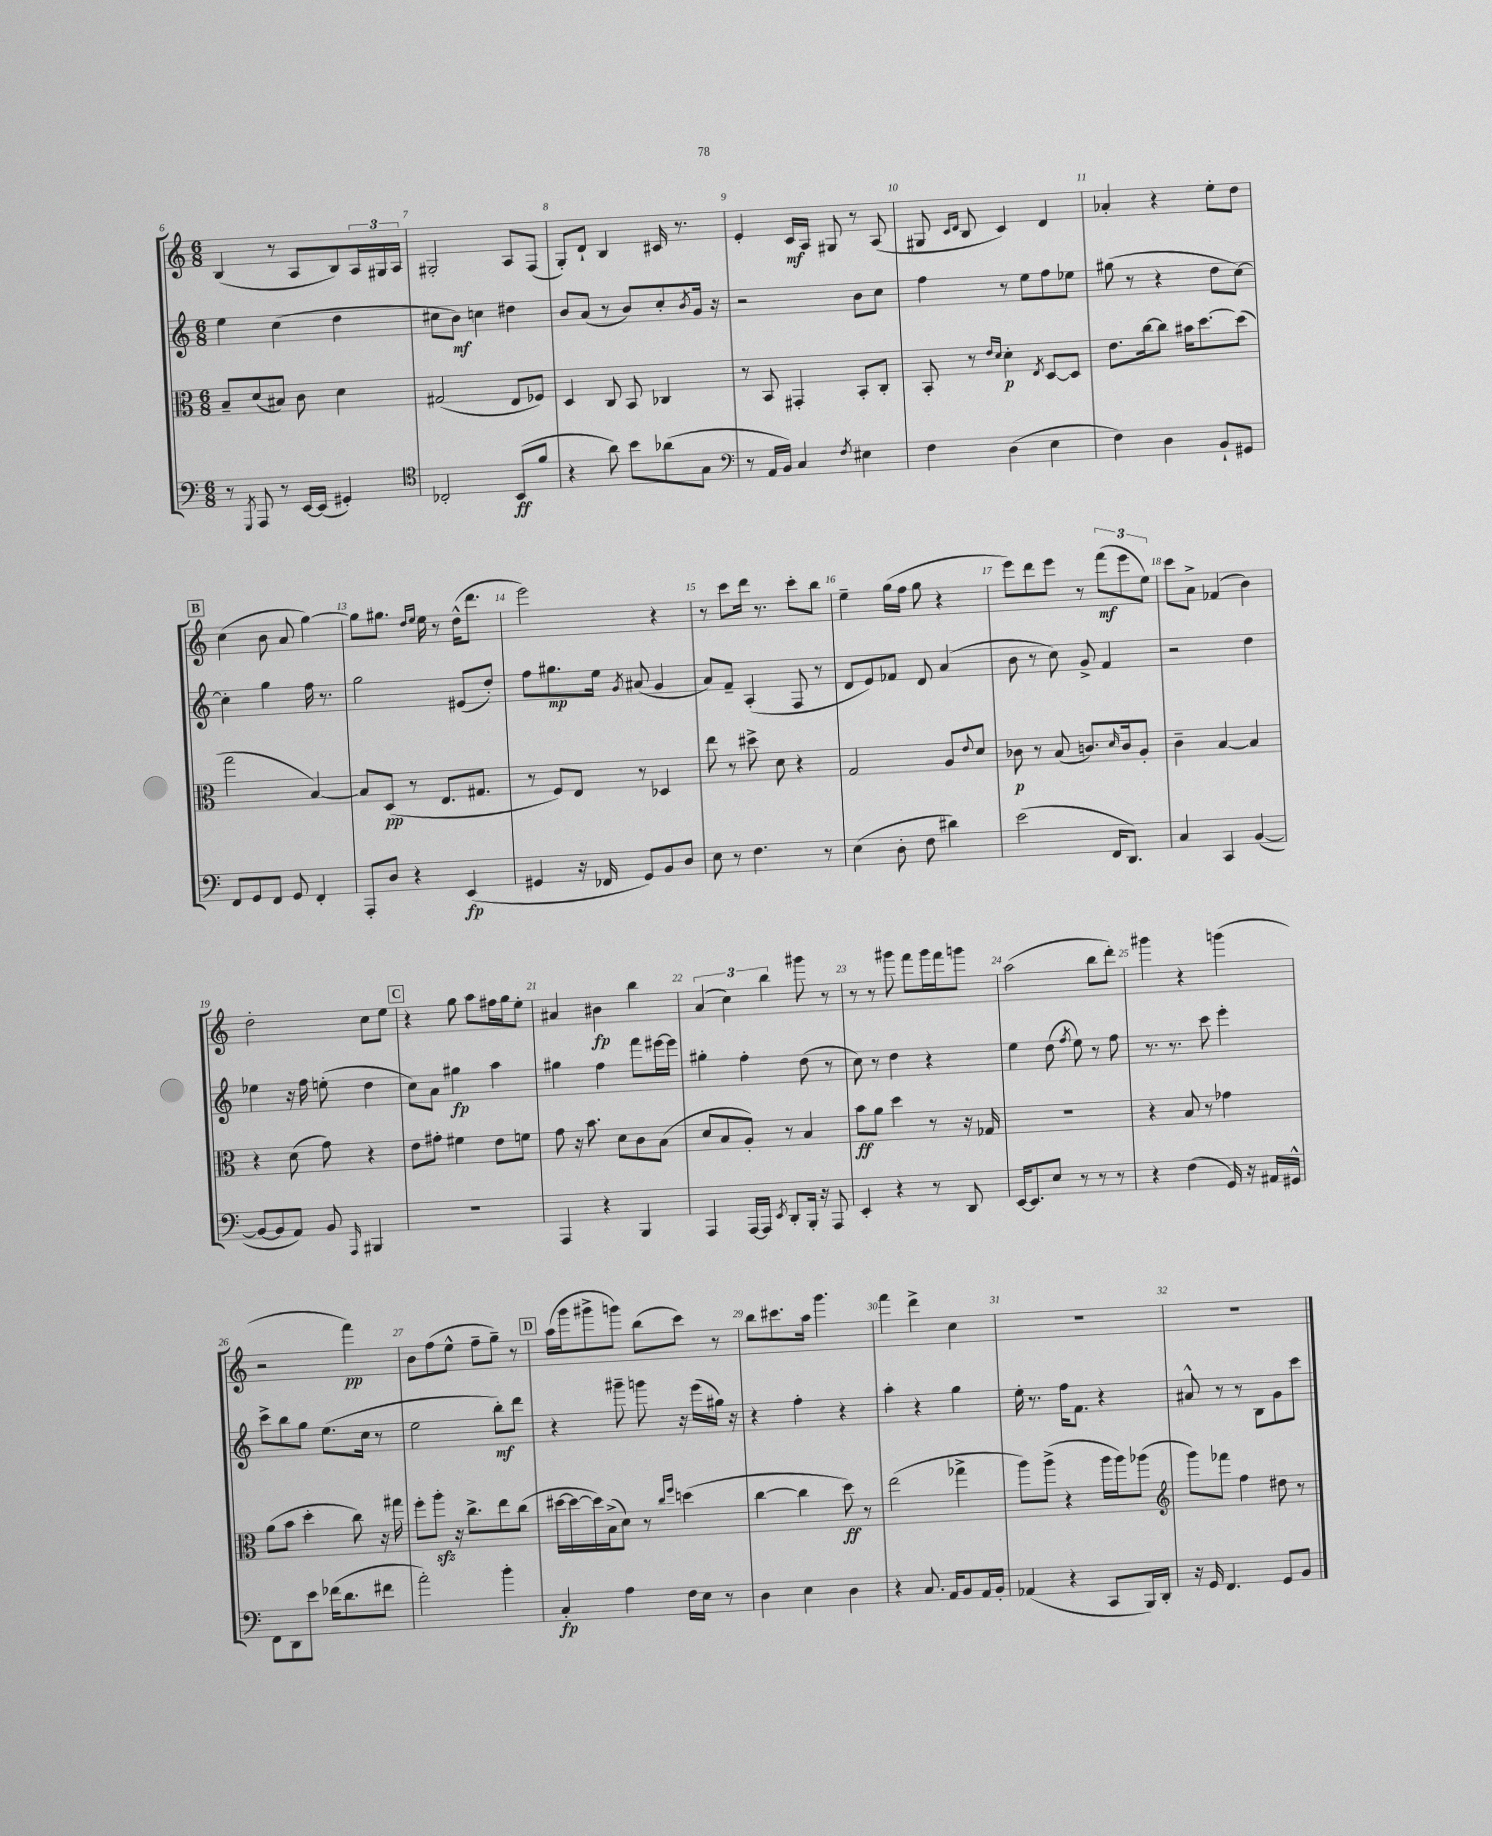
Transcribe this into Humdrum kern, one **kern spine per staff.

**kern	**kern	**kern	**kern
*staff4	*staff3	*staff2	*staff1
*clefF4	*clefC3	*clefG2	*clefG2
*k[]	*k[]	*k[]	*k[]
*M6/8	*M6/8	*M6/8	*M6/8
8r	8B~	4ee	(4B
8qGGG	.	.	.
8AAA	(8d	.	.
8r	8B#)	(4cc	8r
[16EE	8c	.	8A
(16EE]	.	.	.
4GG#')	4d	4dd	8B)
.	.	.	24A
.	.	.	24G#
.	.	.	24A
=	=	=	=
*clefC4	*	*	*
2C-'	(2G#	8cc#	2G#'
.	.	8b)	.
.	.	4cc	.
(8BB	8E	4dd#	8A
8f	8F-)	.	(8F
=	=	=	=
4r	4D	8b	8G')
.	.	(8a	8d`
8a)	8C	8r	4B
8b	8BB	8b)	.
(8a-	4C-	8cc'	16c#
.	.	.	8.r
.	.	8qb	.
8G	.	16g	.
.	.	16r	.
=	=	=	=
*clefF4	*	*	*
8r	8r	2r	4e'
16AA	8BB	.	.
16BB)	.	.	.
4C	4GG#'	.	16c
.	.	.	16A
.	.	.	8G#
8qF	.	.	.
4E#	8BB'	8b	8r
.	8C'	8cc	(8A
=	=	=	=
4F	8BB'	4ff	8G#
.	.	.	16qqc
.	.	.	16qqd
.	8r	.	8B
.	16qqe	.	.
.	16qqd	.	.
(4D	4d'	8r	4c)
.	.	8ee	.
.	8qE	.	.
4E	[8D	8ff	4d
.	8D]	8ee-	.
=	=	=	=
4F)	8.e	(8gg#	4a-'
.	.	8r	.
.	[16cc	.	.
4D	8cc]	4r	4r
.	16b#	.	.
.	[8.dd	.	.
8BB`	.	8dd	8ee'
8GG#	(8dd]	[8cc)	8dd
=	=	=	=
8FF	2gg	4cc']	(4cc
8GG	.	.	.
8FF	.	4gg	8b
8GG	.	.	8a
4FF'	[4B)	16ff	[4gg)
.	.	8.r	.
=	=	=	=
8AAA'	8B]	2gg	8gg]
8D	(8D	.	8.gg#
4r	8r	.	.
.	.	.	16qqdd
.	.	.	16qqee
.	.	.	16ee
.	8.E	.	8r
(4EE	.	(8e#	(16dd^^
.	8.G#	.	8.ddd
.	.	8dd')	.
=	=	=	=
4GG#	8r	8ff	2eee)
.	8F)	8.gg#	.
16r	8E	.	.
16FF-	.	16ee	.
.	.	8qg	.
8GG#)	8r	(8a#	.
8BB	4D-	4g	4r
8D	.	.	.
=	=	=	=
8E	8ee	8a)	8r
8r	8r	8f~	8ccc
4.F	8dd#^	(4A'	16ddd
.	.	.	8.r
.	8d	.	.
.	4r	8F	8ccc'
8r	.	8r	8bb
=	=	=	=
(4E	2G	8d	4ee~
.	.	8e)	.
8D'	.	8f-	(16gg
.	.	.	16ff
8F	.	8d	8gg
4d#)	8A	(4a	4r
.	8qqe	.	.
.	8d	.	.
=	=	=	=
(2e	8c-	8b	8eee)
.	8r	8r	8ddd
.	(8B	8cc)	8eee
.	8.c)	8g^	8r
16FF	.	4f	(12fff
.	16qqd	.	.
8.DD)	16c	.	.
.	.	.	12eee
.	8A'	.	.
.	.	.	12ee)
=	=	=	=
4C	4c~	2r	8ccc
.	.	.	8a^
4CC	[4B	.	(4f-
([4BB	4B]	4dd	4b)
=	=	=	=
8BB_	4r	4ee-	2dd'
8BB]	.	.	.
8AA)	(8d	16r	.
.	.	16ff	.
8BB	8g)	(8ee'	.
16qqAAA	.	.	.
4BBB#	4r	4dd	8cc
.	.	.	8ee
=	=	=	=
2.r	8e	8cc)	4r
.	8g#'	8a	.
.	4f#	4gg#	8gg
.	.	.	8aa
.	8e	4aa	16ff#
.	.	.	16gg
.	8f	.	8ee'
=	=	=	=
4AAA	8g	4gg#	4a#
.	16r	.	.
.	8.b	.	.
4r	.	4ff	4b#
.	8d	.	.
4BBB	8c	8fff	4bb
.	(8B	[16eee#	.
.	.	16eee#]	.
=	=	=	=
4AAA	8d	4gg#'	(6a
.	8B	.	.
.	.	.	6cc)
[16AAA	8A')	4ff'	.
16AAA]	.	.	.
.	.	.	6bb
8qEE	.	.	.
8DD'	8r	.	.
16BBB'	4B	(8dd	8ggg#
16r	.	.	.
8AAA	.	8r	8r
=	=	=	=
4EE'	8b	8cc)	8r
.	8a	8r	8r
4r	4dd	4dd	8ggg#
.	.	.	8fff
8r	8r	4r	16ggg#
.	.	.	16fff
8DD	16r	.	8ggg
.	16G-	.	.
=	=	=	=
[16EE	2.r	4ee	(2aa
8.EE]	.	.	.
8E	.	(8dd	.
.	.	8qff	.
8r	.	8ee)	.
8r	.	8r	8bb
8r	.	8ff	8ddd')
=	=	=	=
4r	4r	8.r	4ggg#
.	.	8.r	.
(4F	8B	.	4r
.	8r	8ccc	.
16GG)	4g-	4eee'	(4ggg
16r	.	.	.
16AA#	.	.	.
16GG#^^	.	.	.
=	=	=	=
8FF	(8a	8ccc^	2r
8DD	8b	8bb	.
8e	4dd'	8gg	.
(16f-	.	(8.ee	.
8.d	.	.	.
.	8cc)	.	4fff)
.	.	16cc	.
8f#	16r	8r	.
.	16gg#	.	.
=	=	=	=
2a')	8ff'	2ee	8b
.	8aa'	.	(8ff
.	16r	.	8ee^^
.	8.cc^	.	.
.	.	.	8ff~
4b'	8ee	8bb')	8gg~)
.	(8cc	8ddd	8r
=	=	=	=
4C'	[16dd#	4r	(16aa
.	16dd#_	.	16ggg
.	16dd#])	.	8ggg#^
.	(16B^	.	.
4A	8d)	8ggg#~	8ggg)
.	8r	8ggg	(8bb
.	16qqcc	.	.
.	16qqff	.	.
16F	(4dd	16r	8ccc)
16E	.	(16eee	.
8r	.	16gg#)	8r
.	.	16r	.
=	=	=	=
4D	[4cc	4r	8bb
.	.	.	8.ccc#
4E	4cc]	4ff'	.
.	.	.	16aa
.	.	.	4.ggg
4D	8dd)	4r	.
.	8r	.	.
=	=	=	=
4r	(2ee	4aa'	4fff
8.C	.	4r	4ddd^
16AA	.	.	.
8BB	4gg-^	4gg	4cc
16AA	.	.	.
16BB'	.	.	.
=	=	=	=
(4AA-	8aa)	16ee'	2.r
.	.	8.r	.
.	(8aa^	.	.
4r	4r	16ff	.
.	.	8.f	.
8CC	16aa	4r	.
.	16aa)	.	.
16BBB)	(8aa-	.	.
16DD'	.	.	.
=	=	=	=
*	*clefG2	*	*
16r	8ggg)	8a#^^	2.r
16GG	.	.	.
4.FF	8fff-	8r	.
.	4ff	8r	.
.	.	8B	.
8GG	8dd#	8g	.
8BB	8r	8ccc	.
==	==	==	==
*-	*-	*-	*-
